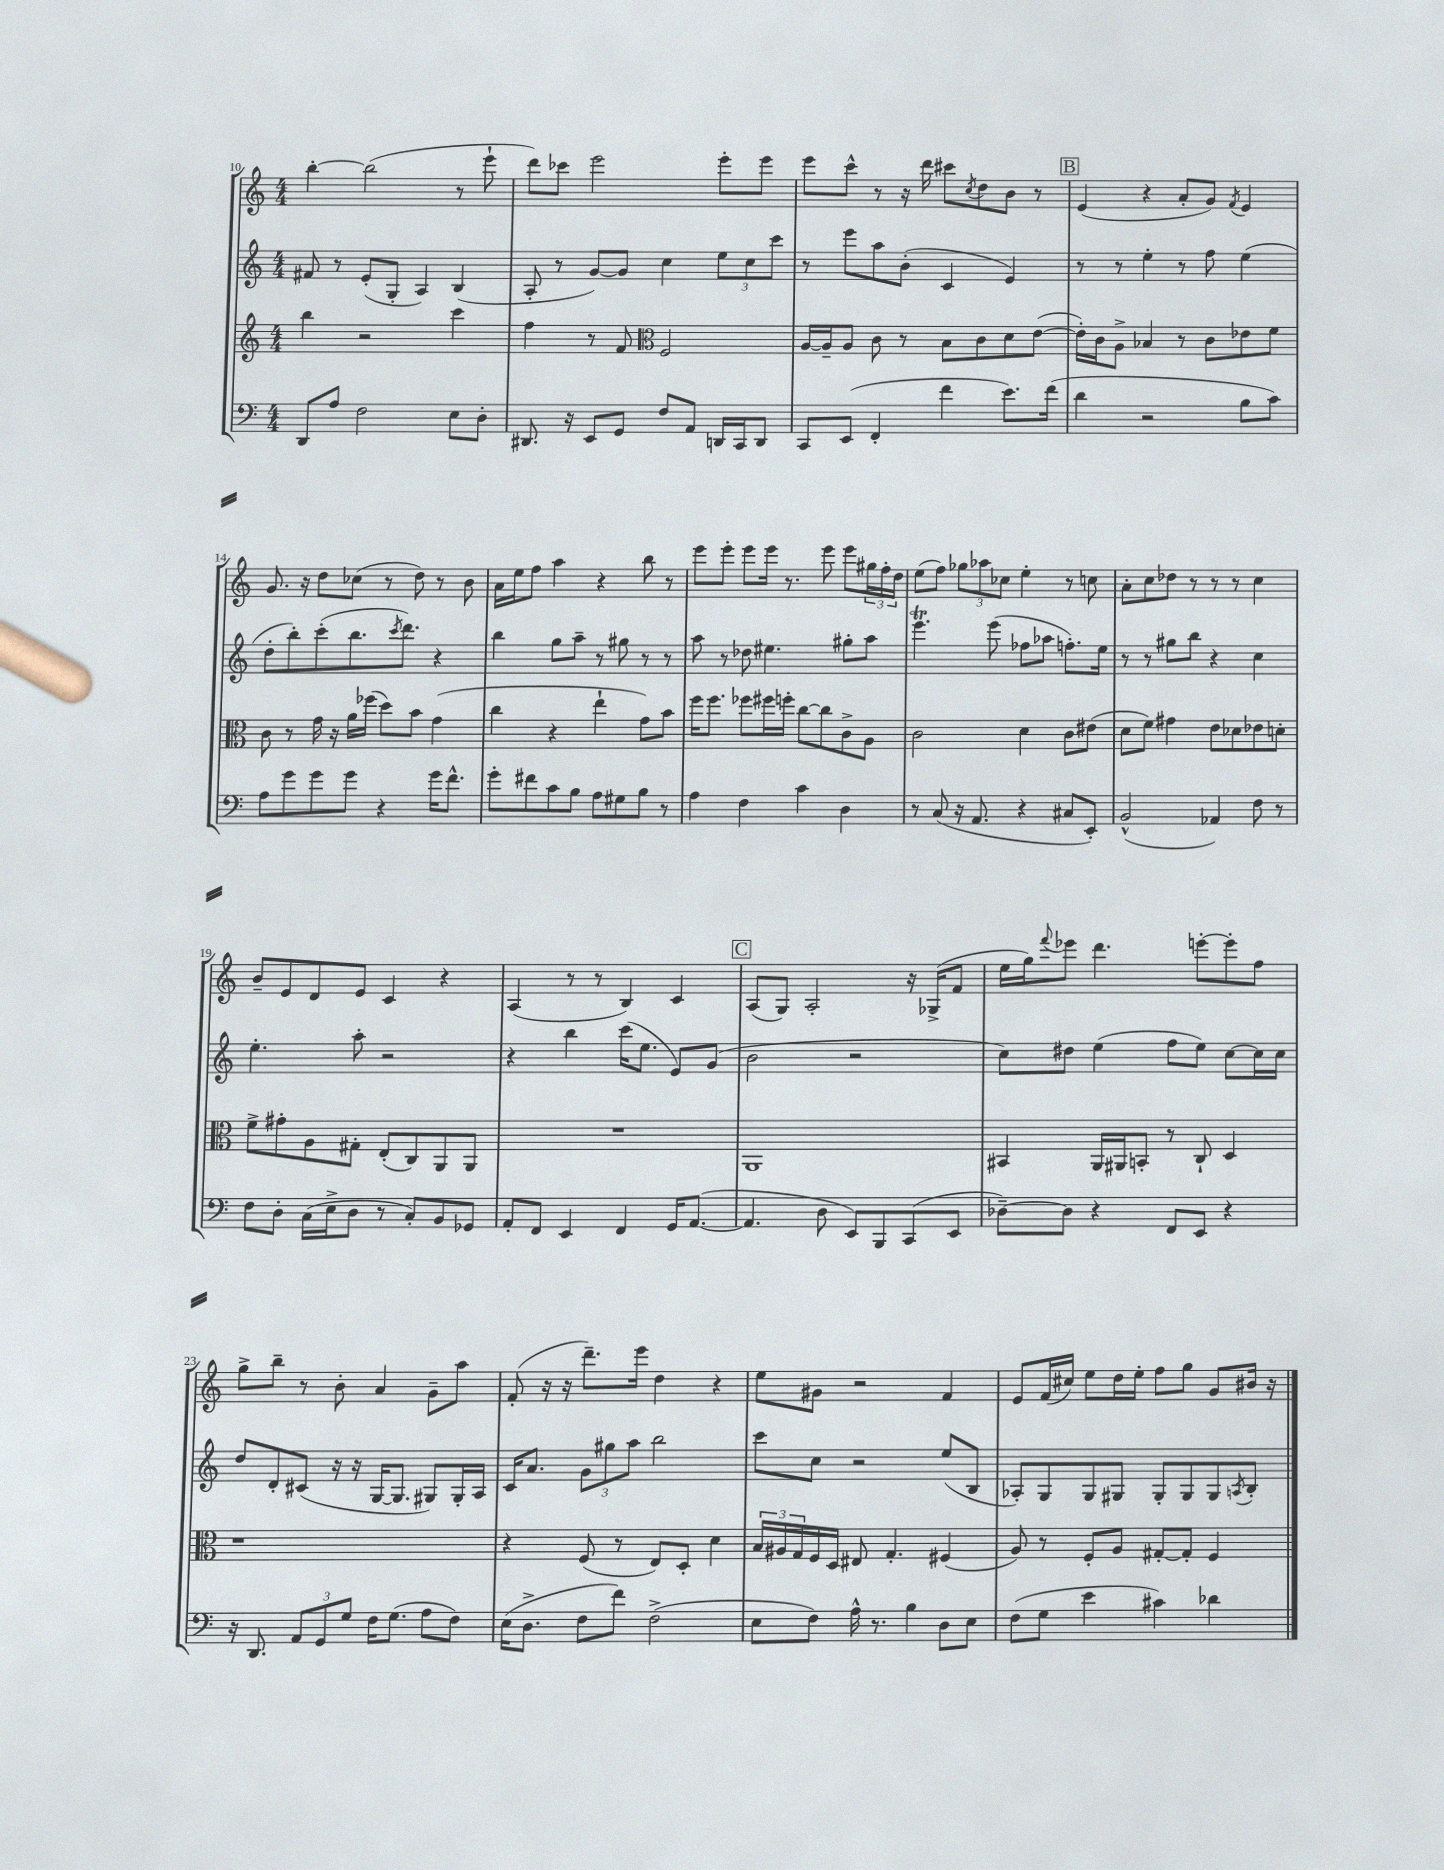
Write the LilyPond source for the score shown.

<<
\new StaffGroup <<
\new Staff = "s0" {
    \clef treble \key c \major \numericTimeSignature \time 4/4
    b''4~-. b''2( r8 e'''8-! |
    d'''8) ces'''8 e'''2 e'''8-. e'''8 |
    e'''8 c'''8-^ r8 r16 d'''16 cis'''8 \acciaccatura { c''8 } d''8 b'8 r8 |
    \mark \markup { \box "B" } e'4( r4 a'8-. g'8) \acciaccatura { f'8 } e'4 |
    g'8. r16 d''8 ces''8( r8 d''8) r8 b'8 |
    a'16 e''16 f''8 a''4 r4 b''8 r8 |
    e'''8 e'''8-. e'''8 e'''16 r8. e'''8 e'''8 \tuplet 3/2 { gis''16 f''16-. d''16 } |
    e''8( f''8) \tuplet 3/2 { ges''8 aes''8 ces''8 } e''4-. r8 c''8 |
    a'8-. c''8 des''8 r8 r8 r8 c''4 |
    b'8-- e'8 d'8 e'8 c'4 r4 |
    a4( r8 r8 b4) c'4 |
    \mark \markup { \box "C" } a8( g8) a2-. r16 ges16->( f'8 |
    e''16 g''16) \appoggiatura { f'''8 } ees'''8 d'''4. e'''8~-. e'''8-. f''8 |
    g''8-> b''8-- r8 b'8-. a'4 g'8-- a''8 |
    f'8-.( r16 r16 d'''8.--) e'''16 d''4 r4 |
    e''8 gis'8 r2 f'4 |
    e'8 f'16( cis''16) e''8 d''16 e''16-. f''8 g''8 g'8 bis'16 r16 \bar "|." |
}
\new Staff = "s1" {
    \clef treble \key c \major \numericTimeSignature \time 4/4
    fis'8 r8 e'8-.( g8-. a4) b4( |
    a8-. r8 g'8~) g'8 c''4 \tuplet 3/2 { e''8 c''8 c'''8 } |
    r8 e'''8 a''8 b'8-.( c'4 e'4) |
    \mark \markup { \box "B" } r8 r8 e''4-. r8 f''8 e''4( |
    d''8-. b''8-.) c'''8-.( b''8. \acciaccatura { c'''8 } d'''8.) r4 |
    b''4 g''8 a''8-- r8 gis''8 r8 r8 |
    a''8 r8 des''8 eis''4. gis''8-. a''8 |
    e'''4.\trill e'''8( fes''8 aes''8 f''8.-.) e''16 |
    r8 r8 gis''8 b''8 r4 c''4 |
    e''4.-. a''8-. r2 |
    r4 b''4 c'''16( e''8. e'8) g'8( |
    \mark \markup { \box "C" } b'2 r2 |
    c''8) dis''8 e''4( f''8 e''8) c''8~ c''16 c''16 |
    d''8 d'8-. cis'8( r16 r16 g16~ g8. gis8) gis16-. a16 |
    c'16 a'8. \tuplet 3/2 { g'8 gis''8 a''8 } b''2 |
    c'''8 c''8 r2 e''8( b8 |
    aes8-.) g8 g8 gis8 gis8-. gis8 gis8 \acciaccatura { a8 } b8-. \bar "|." |
}
\new Staff = "s2" {
    \clef treble \key c \major \numericTimeSignature \time 4/4
    b''4 r2 c'''4 |
    f''4 r8 f'8 \clef alto f2 |
    a16~ a16-- a8 c'8 r8 b8 c'8 d'8 e'8~( |
    \mark \markup { \box "B" } e'16-.) c'16 a8-> bes4 r8 c'8 ees'8 f'8 |
    c'8 r8 g'16 r16 a'16 fes''16( d''8) b'8 g'4( |
    c''4 r4 e''4-! g'8) b'8 |
    f''16 f''8. fes''8 fis''16 f''16-. c''8~ c''8 c'8-> a8 |
    c'2 d'4 c'8 eis'8( |
    d'8 f'8) gis'4 e'8 des'8 ees'8 d'8-. |
    f'8-> gis'8-. a8 gis8-. e8-.( c8) a,8 a,8 |
    R1 |
    \mark \markup { \box "C" } a,1 |
    bis,4 a,16 ais,16 b,8-. r8 c8-! d4 |
    r1 |
    r4 f8( r8 e8) d8-. d'4 |
    \tuplet 3/2 { b16 ais16 g16 } f16 d16 eis8 g4.-. fis4( |
    a8) r8 f8-. a8 gis8~-. gis8-. f4 \bar "|." |
}
\new Staff = "s3" {
    \clef bass \key c \major \numericTimeSignature \time 4/4
    d,8 a8 f2 e8 d8-. |
    dis,8. r16 e,8 g,8 f8 a,8 d,16 c,16 d,8 |
    c,8 e,8( f,4-. f'4 e'8.) f'16( |
    \mark \markup { \box "B" } d'4 r2 b8 c'8) |
    a8 g'8 g'8 g'8 r4 g'16 f'8.-^ |
    g'8-. fis'8 c'8 b8 a8 gis8 b8 r8 |
    a4 f4 c'4 d4 |
    r8 c8( r16 a,8. r4 cis8 e,8-.) |
    b,2-^( aes,4) f8 r8 |
    f8 d8-. c16( e16-> d8 r8 c8-.) b,8 ges,8 |
    a,8-. f,8 e,4 f,4 g,16 a,8.~( |
    \mark \markup { \box "C" } a,4. d8 e,8) b,,8 c,8( e,8 |
    des8~--) des8 r4 f,8 e,8 r4 |
    r16 d,8. \tuplet 3/2 { a,8 g,8 g8 } f16 g8.( a8 f8) |
    e16( d8.-> f8 f'8) f2->( |
    e8 f8) a16-^ r8. b4 d8 e8 |
    f8( g8 e'4 cis'4) des'4 \bar "|." |
}
>>
>>
\layout { \context { \Score currentBarNumber = #10 } }
